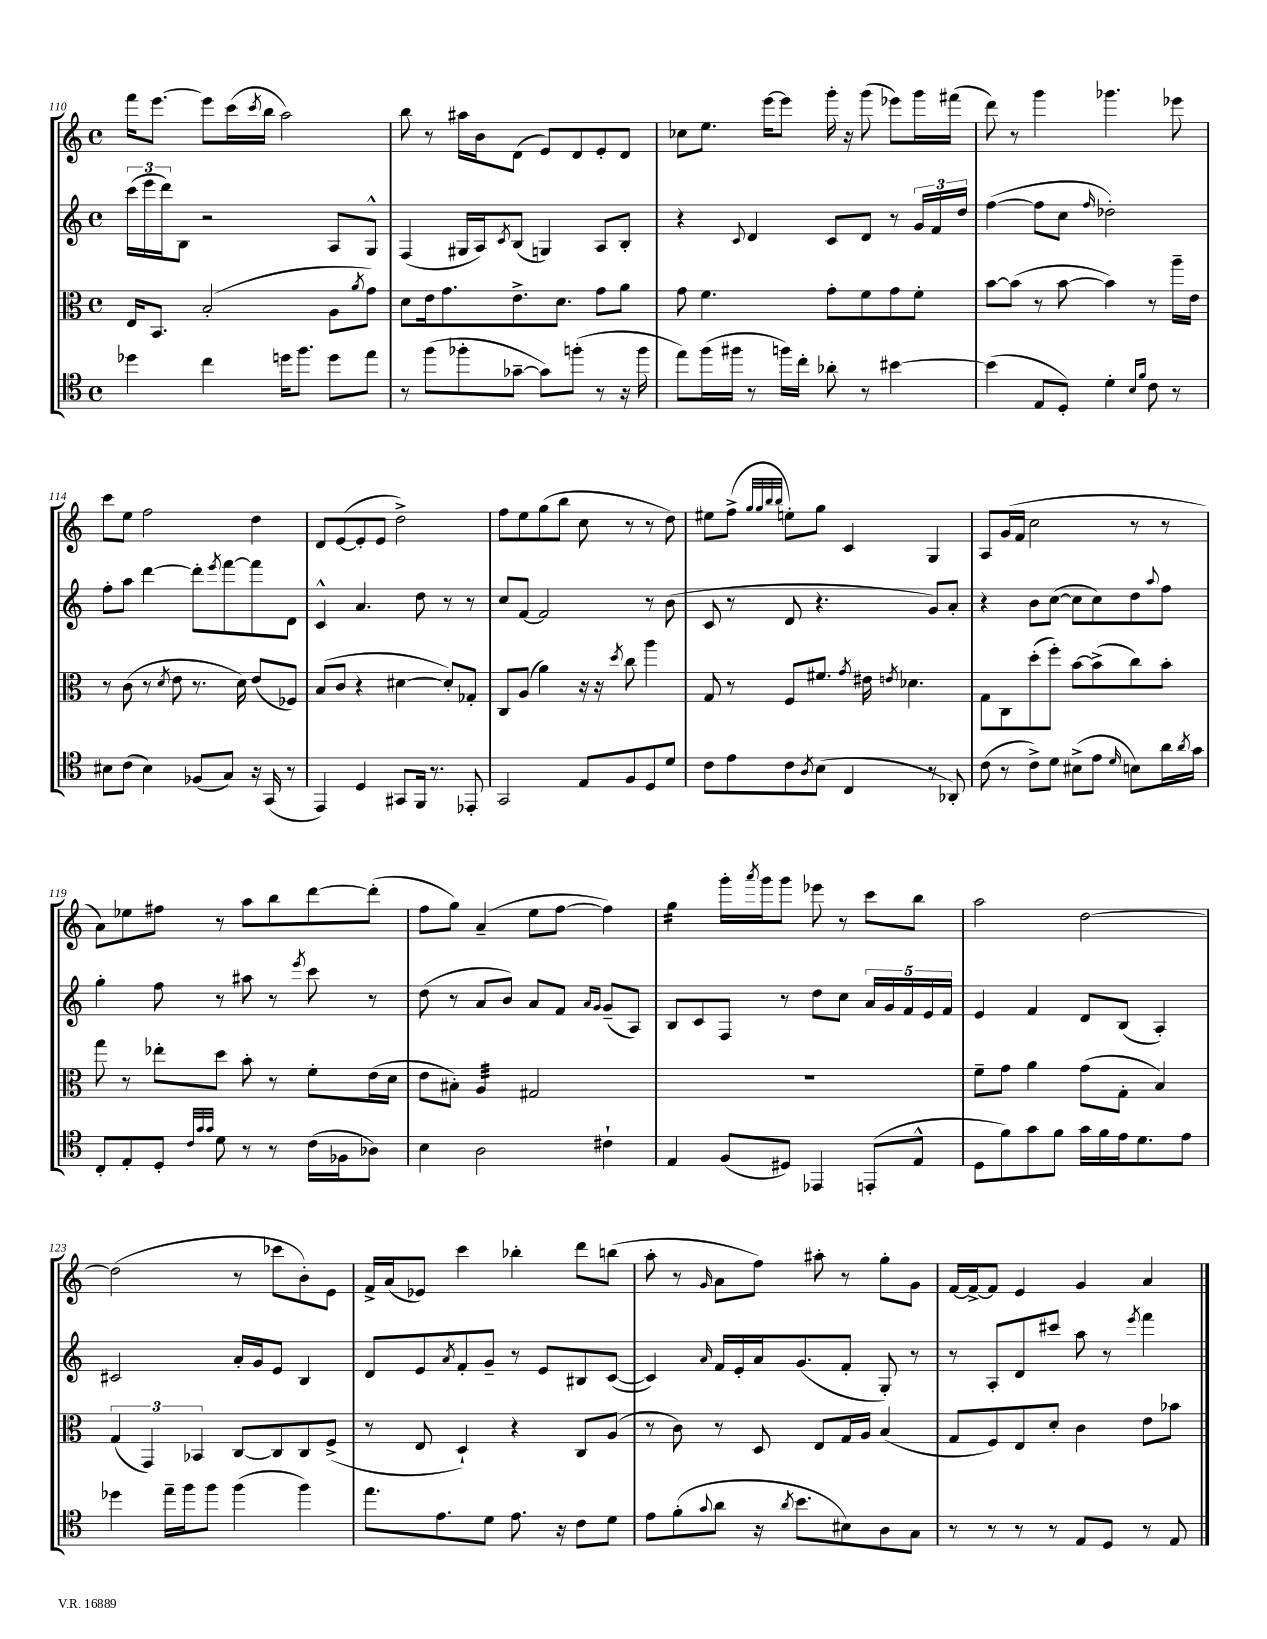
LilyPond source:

<<
\new StaffGroup <<
\new Staff = "s0" {
    \clef treble \key c \major \defaultTimeSignature \time 4/4
    f'''16 e'''8.~ e'''8 c'''16( \acciaccatura { c'''8 } b''16 a''2) |
    b''8 r8 ais''16 b'16 d'8( e'8) d'8 e'8-. d'8 |
    ces''8 e''8. e'''16~ e'''8 g'''16-. r16 g'''8( ees'''8) g'''16 fis'''16( |
    d'''8) r8 g'''4 ges'''4. ees'''8 |
    c'''8 e''8 f''2 d''4 |
    d'8 e'8~( e'8-. e'8 d''2->) |
    f''8 e''8 g''8( b''8 c''8 r8 r8 d''8) |
    eis''8 f''8->( \grace { g''32 g''32 b''32 b''32 } e''8-.) g''8 c'4 g4 |
    a8 g'16( f'16 c''2 r8 r8 |
    a'8) ees''8 fis''8 r8 a''8 b''8 d'''8~ d'''8-.( |
    f''8 g''8) a'4--( e''8 f''8~ f''4) |
    g''4:16 g'''16-. \acciaccatura { a'''8 } g'''16 g'''8 ees'''8 r8 c'''8 b''8 |
    a''2 d''2~ |
    d''2( r8 ces'''8 b'8-.) e'8 |
    f'16-> a'16( ees'8) c'''4 bes''4-. d'''8 b''8( |
    a''8-. r8 \grace { g'16 } a'8 f''8) ais''8-. r8 g''8-. g'8 |
    f'16~ f'16~-> f'8 e'4 g'4 a'4 \bar "|." |
}
\new Staff = "s1" {
    \clef treble \key c \major \defaultTimeSignature \time 4/4
    \tuplet 3/2 { c'''16( e'''16 d'''16) } b8 r2 a8 g8-^ |
    f4( gis16 a16) \acciaccatura { c'8 } b8( g4) a8 b8-. |
    r4 \appoggiatura { c'8 } d'4 c'8 d'8 r8 \tuplet 3/2 { g'16 f'16 d''16 } |
    f''4~( f''8 c''8 \grace { f''16 } des''2-.) |
    f''8-. a''8 d'''4~ d'''8-. \acciaccatura { e'''8 } f'''8~ f'''8 d'8 |
    c'4-^ a'4. d''8 r8 r8 |
    c''8 f'8~ f'2 r8 b'8( |
    c'8 r8 d'8 r4. g'8) a'8-. |
    r4 b'8 c''8~( c''8 c''8) d''8 \appoggiatura { a''8 } f''8 |
    g''4-. f''8 r8 ais''8 r8 \acciaccatura { e'''8 } c'''8 r8 |
    d''8( r8 a'8 b'8) a'8 f'8 \grace { a'16 g'16 } g'8--( a8) |
    b8 c'8 f8 r8 d''8 c''8 \tuplet 5/4 { a'16 g'16 f'16 e'16 f'16 } |
    e'4 f'4 d'8 b8( a4-.) |
    cis'2 a'16-. g'16 e'8 b4 |
    d'8 e'8 \acciaccatura { a'8 } f'8-. g'8-- r8 e'8 bis8 c'8~( |
    c'4) \grace { a'16 } f'16 e'16-. a'16 g'8.( f'8-. g8-.) r8 |
    r8 a8-. d'8 cis'''8 a''8 r8 \acciaccatura { e'''8 } f'''4 \bar "|." |
}
\new Staff = "s2" {
    \clef alto \key c \major \defaultTimeSignature \time 4/4
    e16 b,8. b2-.( a8 \acciaccatura { a'8 } g'8) |
    d'8 e'16 g'8. e'8.-> d'8. g'8 a'8 |
    g'8 f'4. g'8-. f'8 g'8 f'8-. |
    b'8~ b'8( r8 b'8~ b'4) r8 a''16-- e'16 |
    r8 c'8( r8 \acciaccatura { d'8 } e'8 r8. d'16) e'8( fes8) |
    b8( c'8 r4 dis'4~ dis'8-.) ges8-. |
    c8 a8( a'4) r16 r16 \acciaccatura { d''8 } c''8 a''4 |
    g8 r8 f8 fis'8. \acciaccatura { g'8 } eis'16 \acciaccatura { e'8 } des'4. |
    g8 c8 d''8-.( f''8-.) b'8~ b'8->( c''8) b'8-. |
    g''8 r8 ees''8-. d''8 b'8-. r8 f'8-. e'16( d'16 |
    e'8 bis8-.) a4:32 gis2 |
    R1 |
    f'8-- g'8 a'4 g'8( g8-. b4) |
    \tuplet 3/2 { g4( g,4) bes,4 } c8~ c8 c8 f8->( |
    r8 e8 d4-!) r4 c8 a8( |
    r8 c'8) r8 d8 e8 g16 a16 b4( |
    g8 f8) e8 d'8-. c'4 e'8 bes'8 \bar "|." |
}
\new Staff = "s3" {
    \clef tenor \key c \major \defaultTimeSignature \time 4/4
    des''4 c''4 d''16 f''8. d''8 e''8 |
    r8 f''8( fes''8-. ges'8~-- ges'8) f''8-.( r8 r16 f''16 |
    e''8) f''16( fis''16 r8 f''16) c''16-. aes'8-. r8 bis'4~ |
    bis'4( e8 d8-.) d'4-. \grace { b16 f'16 } c'8 r8 |
    bis8 c'8( bis4) fes8( g8) r16 g,16( r8 |
    e,4) d4 gis,8 f,16 r8. ees,8-. |
    g,2 e8 f8 d8 d'8 |
    c'8 e'8 c'8 \acciaccatura { a8 } b8( c4 r8 aes,8-.) |
    c'8( r8 c'8->) d'8 bis8->( e'8 \grace { d'16 } b8) a'16 \acciaccatura { a'8 } g'16 |
    c8-. e8-. d8-. \grace { c'32 g'32 g'32 } d'8 r8 r8 c'16( fes16 aes8) |
    b4 a2 cis'4-! |
    e4 f8( dis8) ees,4 e,8-.( e8-^ |
    d8 f'8) g'8 f'8 g'16 f'16 e'16 d'8. e'8 |
    des''4 e''16-- f''16 f''8 f''4( f''4) |
    e''8. e'8. d'8 e'8. r16 c'8 d'8 |
    e'8 f'8-.( \appoggiatura { g'8 } a'8 r16 \acciaccatura { a'8 } b'8. bis8) a8 g8 |
    r8 r8 r8 r8 e8 d8 r8 e8 \bar "|." |
}
>>
>>
\layout { \context { \Score currentBarNumber = #110 } }
